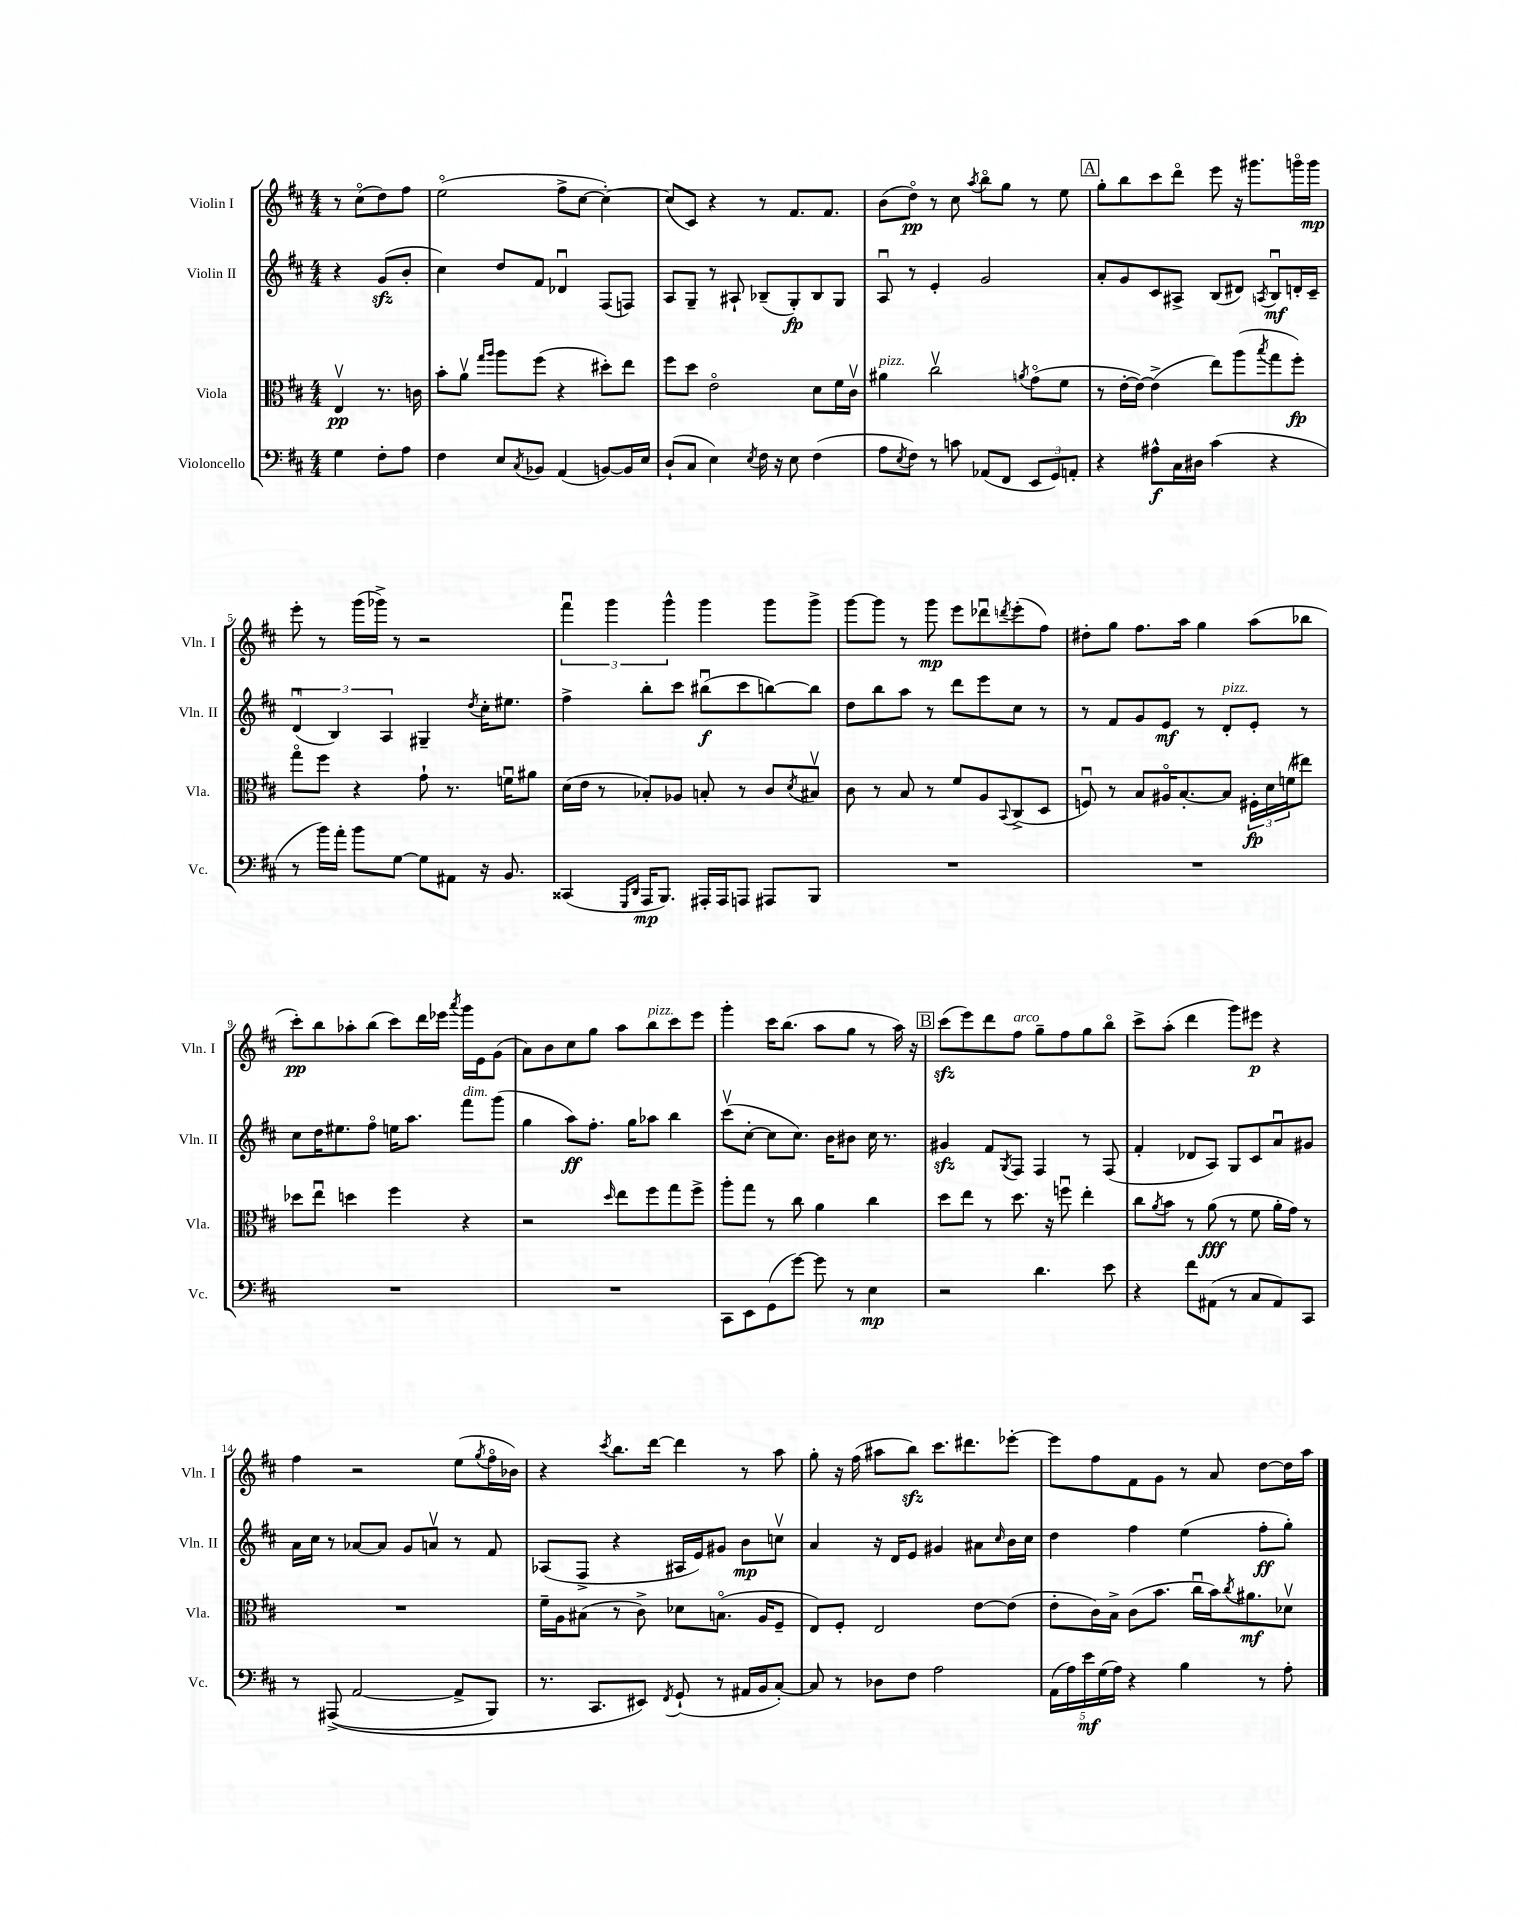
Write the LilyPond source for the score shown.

<<
\new StaffGroup <<
\new Staff = "s0" \with { instrumentName = "Violin I" shortInstrumentName = "Vln. I" } {
    \clef treble \key d \major \numericTimeSignature \time 4/4 \partial 2
    r8 cis''8\flageolet( d''8) fis''8 |
    e''2\flageolet( fis''8-> cis''8~ cis''4~-.) |
    cis''8( cis'8) r4 r8 fis'8. fis'8. |
    b'8( d''8\flageolet\pp) r8 cis''8 \acciaccatura { a''8 } b''8\flageolet g''8 r8 e''8 |
    \mark \markup { \box "A" } g''8-. b''8 cis'''8 d'''8\flageolet e'''8 r16 gis'''8. g'''16\flageolet g'''16\mp |
    e'''8-. r8 g'''16( ges'''16->) r8 r2 |
    \tuplet 3/2 { fis'''4\downbow g'''4 g'''4-^ } g'''4 g'''8 g'''8-> |
    g'''8~ g'''8 r8 g'''8\mp e'''8 des'''8\downbow \acciaccatura { d'''8 } e'''8-.( fis''8) |
    dis''8-. g''8 fis''8. a''16 g''4 a''8( bes''8 |
    cis'''8-.\pp) b''8 aes''8-. b''8( cis'''8) d'''16 ees'''16 \acciaccatura { a'''8 } g'''16 e'16 g'8( |
    a'8) b'8 cis''8 g''8 a''8 b''8^\markup { \italic "pizz." } cis'''8 e'''8 |
    g'''4-. cis'''16 b''8.( a''8 g''8 r8 a''16) r16 |
    \mark \markup { \box "B" } cis'''8\sfz( e'''8) d'''8 fis''8^\markup { \italic "arco" } g''8-- fis''8 g''8 b''8\flageolet |
    cis'''8-> a''8-.( d'''4 g'''8) eis'''8\p r4 |
    fis''4 r2 e''8( \acciaccatura { g''8 } fis''16\flageolet bes'16) |
    r4 \acciaccatura { cis'''8 } b''8. d'''16~ d'''4 r8 a''8 |
    g''8-. r16 fis''16( ais''8 b''8\sfz) cis'''8. dis'''8. ees'''8~-. |
    ees'''8 fis''8 fis'8 g'8 r8 a'8 d''8~ d''16 a''16 \bar "|." |
}
\new Staff = "s1" \with { instrumentName = "Violin II" shortInstrumentName = "Vln. II" } {
    \clef treble \key d \major \numericTimeSignature \time 4/4 \partial 2
    r4 g'8\sfz( b'8-. |
    cis''4) d''8 fis'8 des'4\downbow fis8( f8) |
    a8 g8-- r8 ais8-! bes8--( g8-.\fp) bes8 g8 |
    a8\downbow r8 e'4-. g'2 |
    \mark \markup { \box "A" } a'8-. g'8 cis'8 ais8-> b8( dis'8) \acciaccatura { a8 } b8\downbow\mf d'16-. cis'16-- |
    \tuplet 3/2 { d'4\downbow( b4) a4 } gis4-- \acciaccatura { d''8 } cis''16-. eis''8. |
    fis''4-> b''8-. cis'''8 bis''8\downbow\f( cis'''8 b''8~) b''8 |
    d''8 b''8 a''8 r8 d'''8 e'''8 cis''8 r8 |
    r8 fis'8 g'8 e'8\mf r8 d'8-.^\markup { \italic "pizz." } e'8-. r8 |
    cis''8 d''16 eis''8. fis''8\flageolet e''16 a''8. fis'''8^\markup { \italic "dim." } g'''8( |
    g''4 a''8\ff) fis''8.-. g''16 aes''8 b''4 |
    cis'''8\upbow( cis''8~-. cis''8 cis''8.) b'16 bis'8 cis''16 r8. |
    \mark \markup { \box "B" } gis'4\sfz fis'8 \acciaccatura { g8 } fis8 fis4 r8 fis8( |
    fis'4-. des'8 a8) g8 cis'8 a'8\downbow gis'8 |
    a'16 cis''16 r8 aes'8~ aes'8 g'8 a'8\upbow r8 fis'8 |
    aes8( fis8-> r4 ais16 e'16) gis'8 b'8\mp c''8\upbow |
    a'4 r16 d'16 e'8 gis'4 ais'8 \grace { cis''16 } b'16 cis''16 |
    d''4 fis''4 e''4( fis''8-.\ff g''8-.) \bar "|." |
}
\new Staff = "s2" \with { instrumentName = "Viola" shortInstrumentName = "Vla." } {
    \clef alto \key d \major \numericTimeSignature \time 4/4 \partial 2
    e4\upbow\pp r8. c'16 |
    b'8-. a'8\upbow \grace { g''16 a''16 } a''8 fis''8( r4 dis''8-.) e''8 |
    fis''8 d''8 e'2\flageolet d'8 fis'16 cis'16\upbow |
    ais'4^\markup { \italic "pizz." } cis''2\upbow \acciaccatura { a'8 } g'8\flageolet( fis'8 |
    \mark \markup { \box "A" } r8 e'16~-. e'16~) e'4->( e''8) a''8( \acciaccatura { b''8 } g''8 fis''8-.\fp) |
    g''8\flageolet fis''8 r4 g'8-! r8. f'16\downbow ais'8 |
    d'16( e'16 r8 bes8-.) aes8 b8-. r8 cis'8 \acciaccatura { d'8 } bis8\upbow |
    cis'8 r8 b8 r8 fis'8 a8 \appoggiatura { b,8 } cis8->( d8 |
    f8\downbow) r8 b8 ais16\flageolet b8.~-. b8 \tuplet 3/2 { fis16-.\fp d'16 f'16( } eis''8) |
    des''8 e''8\downbow d''4 fis''4 r4 |
    r2 \grace { d''16 } e''8 fis''8 g''8 fis''8-> |
    a''8-. g''8 r8 cis''8 a'4 cis''4 |
    \mark \markup { \box "B" } d''8 e''8 r8 d''8. r16 f''8\downbow e''4-. |
    cis''8 \acciaccatura { a'8 } b'8 r8 a'8\fff( r8 fis'8 a'16-. g'16) r8 |
    R1 |
    fis'16-- a16 bis8( r8 cis'8->) des'8 b8.\flageolet( a16 fis8-- |
    e8) fis8-. e2 e'8~ e'8( |
    e'8-. cis'16) b16-> cis'8( b'8. cis''16\downbow b'16) \acciaccatura { cis''8 } ais'8.\mf des'8\upbow \bar "|." |
}
\new Staff = "s3" \with { instrumentName = "Violoncello" shortInstrumentName = "Vc." } {
    \clef bass \key d \major \numericTimeSignature \time 4/4 \partial 2
    g4 fis8-. a8 |
    fis4 e8 \acciaccatura { cis8 } bes,8 a,4( b,8~) b,16 e16 |
    d8-!( cis8 e4) \acciaccatura { e8 } fis16 r16 e8 fis4( |
    a8 \acciaccatura { e8 } fis8) r8 c'8 aes,8( fis,8 \tuplet 3/2 { e,8 g,8) a,8-. } |
    \mark \markup { \box "A" } r4 ais8-^\f cis16 dis16 cis'4( r4 |
    r8 b'16) a'16-. b'8 g8~ g8 ais,8 r16 b,8. |
    cisis,4( \grace { g,,16 d,16 } a,,16\mp b,,8.) ais,,16-. ais,,16 a,,8 ais,,8 b,,8 |
    R1 |
    R1 |
    R1 |
    R1 |
    cis,8 e,8 g,8( g'8~) g'8 r8 e4\mp |
    \mark \markup { \box "B" } r2 d'4. e'8 |
    r4 fis'8 ais,8( r8 cis8 ais,8) cis,8 |
    r8 ais,,8->(\( a,2~ a,8-> b,,8) |
    r8. cis,8. eis,8\) \acciaccatura { fis,8 } g,8-!( r8 ais,16 b,16 cis8~-.) |
    cis8 r8 des8 fis8 a2 |
    \tuplet 5/4 { a,16( a16) e'16\mf g16( a16) } r4 b4 r8 a8-. \bar "|." |
}
>>
>>
